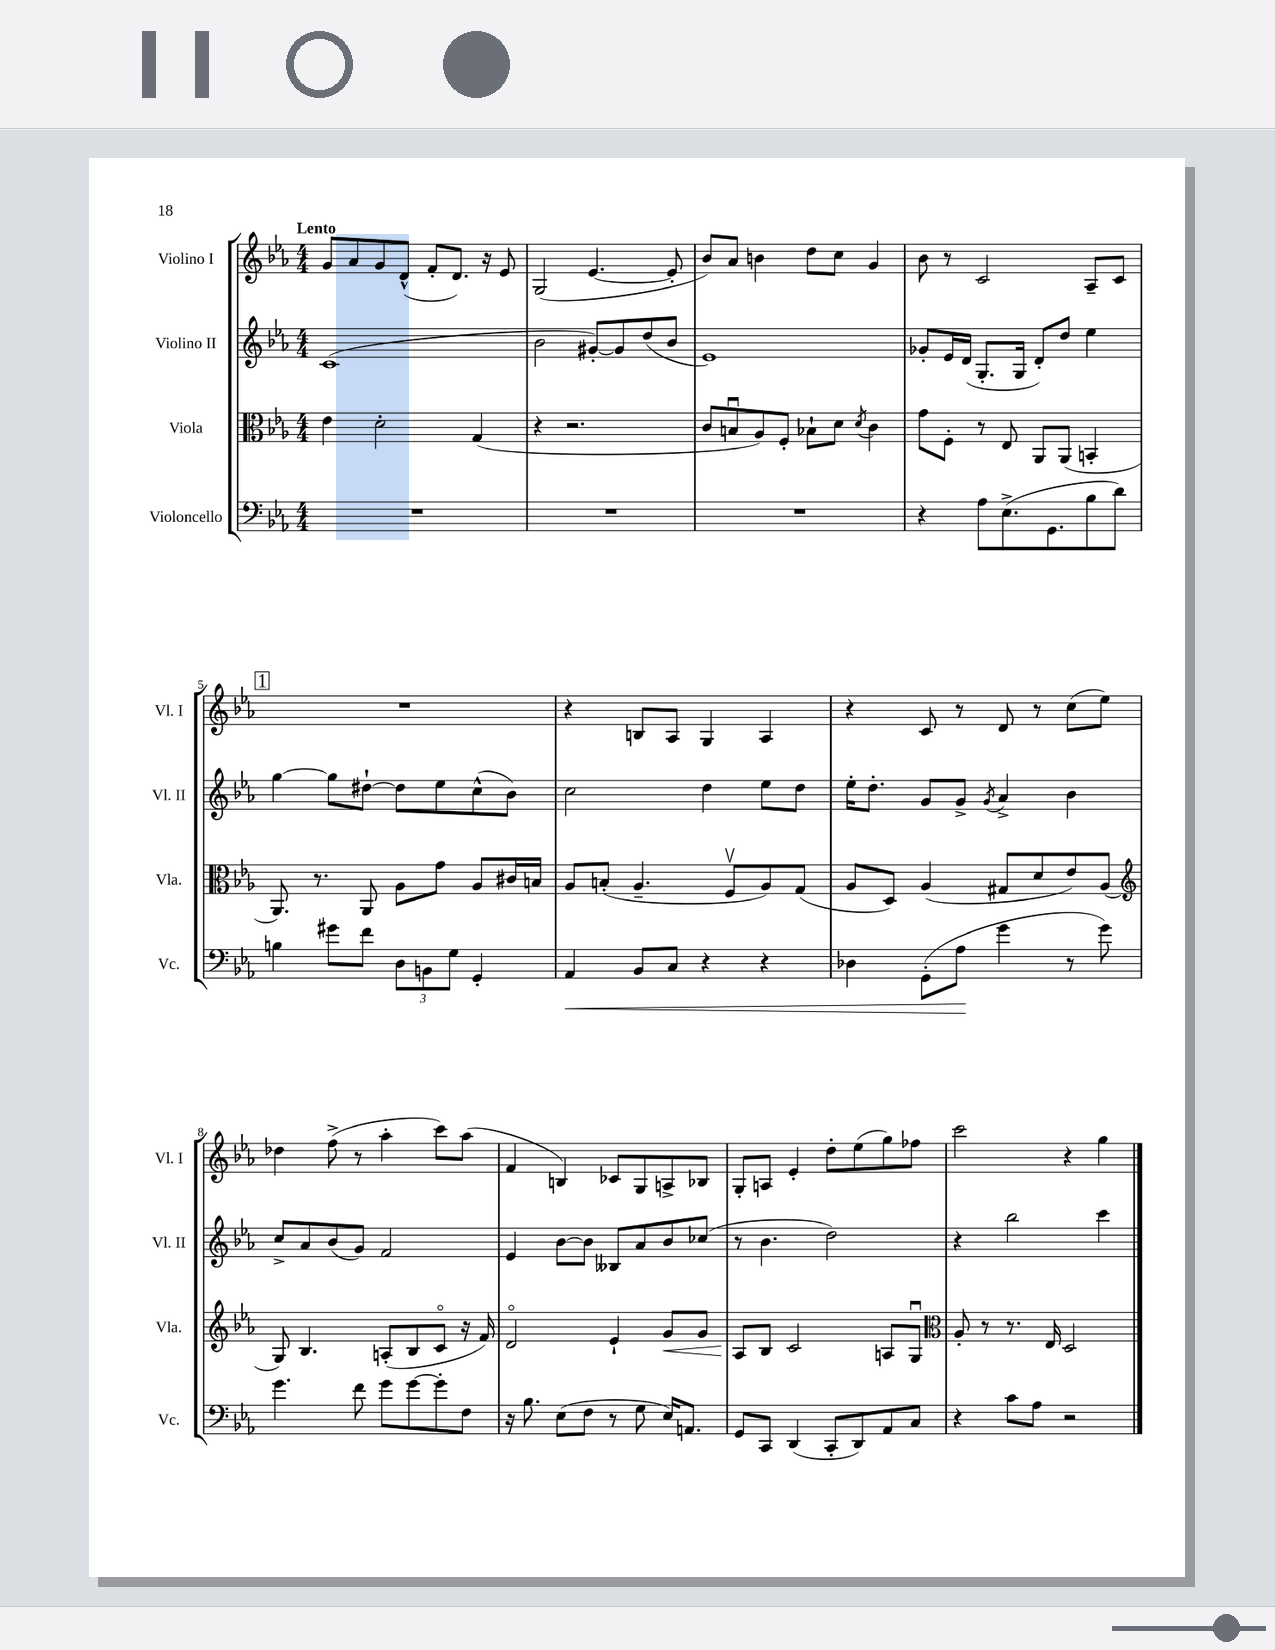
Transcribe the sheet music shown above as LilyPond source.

<<
\new StaffGroup <<
\new Staff = "s0" \with { instrumentName = "Violino I" shortInstrumentName = "Vl. I" } {
    \clef treble \key ees \major \numericTimeSignature \time 4/4 \tempo "Lento"
    g'8 aes'8 g'8 d'8-^( f'8-. d'8.) r16 ees'8 |
    g2( ees'4.~ ees'8-. |
    bes'8) aes'8 b'4 d''8 c''8 g'4 |
    bes'8 r8 c'2 aes8-- c'8 |
    \mark \markup { \box "1" } R1 |
    r4 b8 aes8 g4 aes4 |
    r4 c'8 r8 d'8 r8 c''8( ees''8) |
    des''4 f''8->( r8 aes''4-. c'''8) aes''8( |
    f'4 b4) ces'8 g8 a8-> bes8 |
    g8-. a8 ees'4-. d''8-. ees''8( g''8) fes''8 |
    c'''2 r4 g''4 \bar "|." |
}
\new Staff = "s1" \with { instrumentName = "Violino II" shortInstrumentName = "Vl. II" } {
    \clef treble \key ees \major \numericTimeSignature \time 4/4
    c'1( |
    bes'2 gis'8~-.) gis'8 d''8( bes'8 |
    ees'1) |
    ges'8-. ees'16 d'16( g8.-. g16 d'8-.) d''8 ees''4 |
    \mark \markup { \box "1" } g''4~ g''8 dis''8~-! dis''8 ees''8 c''8-^( bes'8) |
    c''2 d''4 ees''8 d''8 |
    ees''16-. d''8.-. g'8 g'8-> \acciaccatura { g'8 } aes'4-> bes'4 |
    c''8-> aes'8 bes'8( g'8) f'2 |
    ees'4 bes'8~ bes'8 beses8 aes'8 bes'8 ces''8( |
    r8 bes'4. d''2) |
    r4 bes''2 c'''4 \bar "|." |
}
\new Staff = "s2" \with { instrumentName = "Viola" shortInstrumentName = "Vla." } {
    \clef alto \key ees \major \numericTimeSignature \time 4/4
    ees'4 d'2-. g4( |
    r4 r2. |
    c'8 b8\downbow aes8) f8-. bes8-! d'8 \acciaccatura { d'8 } c'4 |
    g'8 f8-. r8 ees8 aes,8 aes,8( b,4-. |
    \mark \markup { \box "1" } aes,8.) r8. aes,8 aes8 g'8 aes8 cis'16 b16 |
    aes8 b8-.( aes4.-- f8\upbow aes8) g8( |
    aes8 d8) aes4( gis8 d'8 ees'8) aes8( |
    \clef treble g8) bes4. a8-.( bes8 c'8\flageolet r16 f'16) |
    d'2\flageolet ees'4-! g'8\< g'8 |
    aes8\! bes8 c'2 a8 g8\downbow |
    \clef alto aes8-. r8 r8. ees16 d2 \bar "|." |
}
\new Staff = "s3" \with { instrumentName = "Violoncello" shortInstrumentName = "Vc." } {
    \clef bass \key ees \major \numericTimeSignature \time 4/4
    R1 |
    R1 |
    R1 |
    r4 aes8 ees8.->( g,8. bes8 d'8) |
    \mark \markup { \box "1" } b4 gis'8 f'8 \tuplet 3/2 { d8 b,8 g8 } g,4-. |
    aes,4\< bes,8 c8 r4 r4 |
    des4 g,8-.( aes8\! g'4 r8 g'8) |
    g'4. f'8 g'8 g'8~ g'8-. f8 |
    r16 bes8. ees8( f8 r8 g8 ees16) a,8. |
    g,8 c,8 d,4( c,8-. d,8) aes,8 c8 |
    r4 c'8 aes8 r2 \bar "|." |
}
>>
>>
